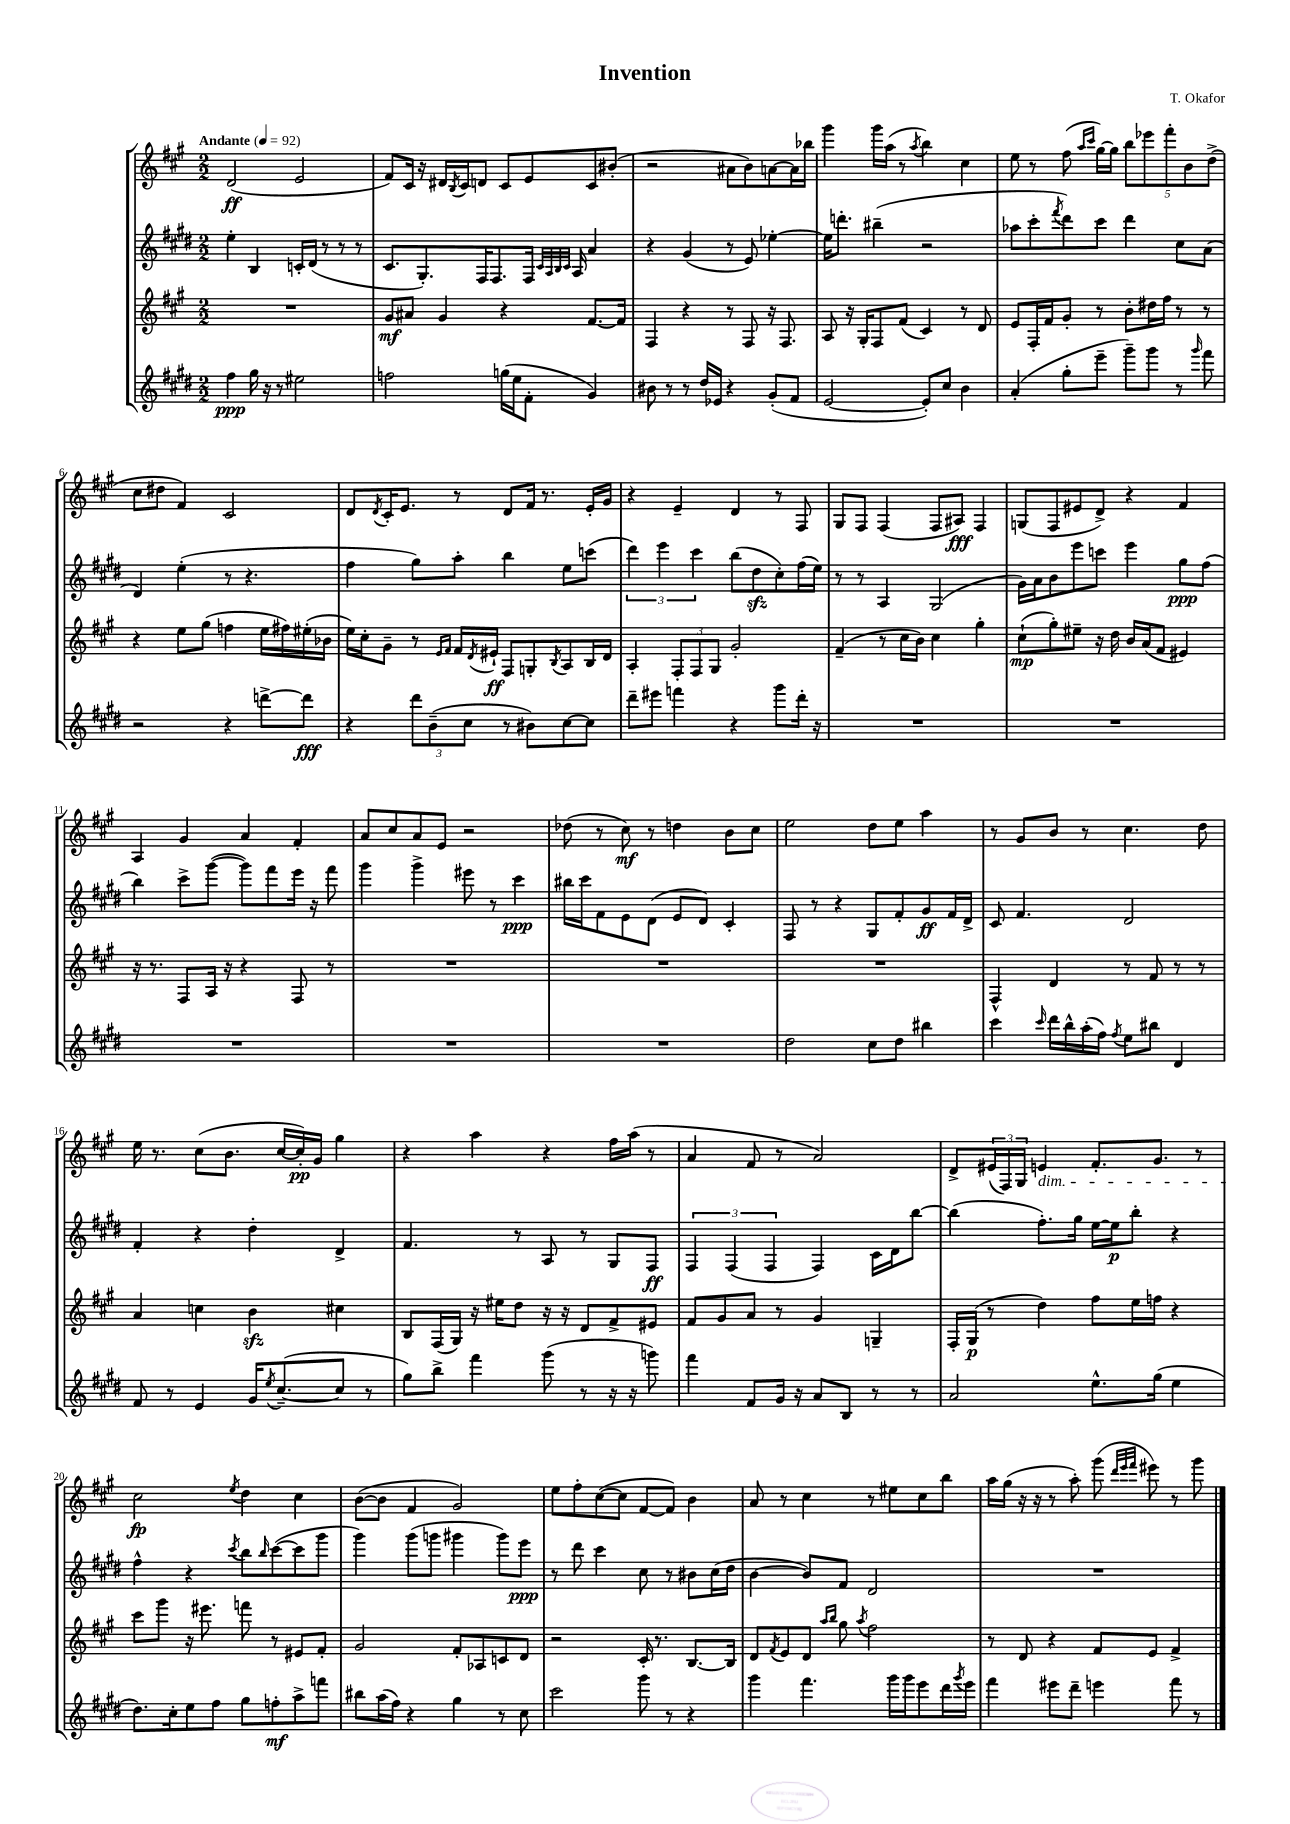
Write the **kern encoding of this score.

**kern	**dynam	**kern	**dynam	**kern	**dynam	**kern	**dynam
*part4	*part4	*part3	*part3	*part2	*part2	*part1	*part1
*staff4	*staff4	*staff3	*staff3	*staff2	*staff2	*staff1	*staff1
*clefG2	*	*clefG2	*	*clefG2	*	*clefG2	*
*k[f#c#g#d#]	*	*k[f#c#g#]	*	*k[f#c#g#d#]	*	*k[f#c#g#]	*
*M2/2	*	*M2/2	*	*M2/2	*	*M2/2	*
*MM92	*	*MM92	*	*MM92	*	*MM92	*
=1	=1	=1	=1	=1	=1	=1	=1
!	!	!	!	!	!	!LO:TX:a:B:t=Andante	!
4ff#\	ppp	1r	.	4ee'\	.	(2d/	ff
16gg#\	.	.	.	4B/	.	.	.
16r	.	.	.	.	.	.	.
8r	.	.	.	.	.	.	.
2ee#X\	.	.	.	16cn'/LL	.	2e/	.
.	.	.	.	(16d#/JJ	.	.	.
.	.	.	.	8r	.	.	.
.	.	.	.	8r	.	.	.
.	.	.	.	8r	.	.	.
=2	=2	=2	=2	=2	=2	=2	=2
2ffn\	.	8g#/L	mf	8.c#/L	.	8f#/L)	.
.	.	8a#X/J	.	.	.	16c#/Jk	.
.	.	.	.	8.G#'/)	.	16r	.
.	.	4g#/	.	.	.	16d#X/LL	.
.	.	.	.	.	.	8qB/	.
.	.	.	.	.	.	16c#/J	.
.	.	.	.	16F#/K	.	8dn/J	.
.	.	.	.	8.F#/	.	.	.
(16ggn\LL	.	4r	.	.	.	8c#/L	.
16ee\J	.	.	.	.	.	.	.
8f#'\J	.	.	.	16F#/Jk	.	8e/	.
.	.	.	.	32qqc#/LLL	.	.	.
.	.	.	.	32qqA/	.	.	.
.	.	.	.	32qqB/	.	.	.
.	.	.	.	32qqc#/JJJ	.	.	.
.	.	.	.	16A/	.	.	.
4g#/)	.	[8.f#/L	.	4a/	.	8c#/	.
.	.	.	.	.	.	(8b#X'/J	.
.	.	16f#/Jk]	.	.	.	.	.
=3	=3	=3	=3	=3	=3	=3	=3
8b#X\	.	4F#/	.	4r	.	2r	.
8r	.	.	.	.	.	.	.
8r	.	4r	.	(4g#/	.	.	.
16dd#/LL	.	.	.	.	.	.	.
16e-X/JJ	.	.	.	.	.	.	.
4r	.	8r	.	8r	.	8a#X\L	.
.	.	8F#/	.	8e/)	.	8b\)	.
(8g#'/L	.	16r	.	[4ee-X'\	.	[8an\	.
.	.	8.F#/	.	.	.	.	.
8f#/J	.	.	.	.	.	16a\L]	.
.	.	.	.	.	.	16bb-X\JJ	.
=4	=4	=4	=4	=4	=4	=4	=4
[2e/	.	8A/	.	16ee-\KL]	.	4ggg#\	.
.	.	.	.	8.dddn'\J	.	.	.
.	.	16r	.	.	.	.	.
.	.	16G#'/KL	.	.	.	.	.
.	.	8F#/	.	(4bb#X~\	.	16ggg#\LL	.
.	.	.	.	.	.	(16aa\JJ	.
.	.	(8f#/J	.	.	.	8r	.
.	.	.	.	.	.	8qaa/	.
8e'/L])	.	4c#/)	.	2r	.	4bb\)	.
8cc#/J	.	.	.	.	.	.	.
4b\	.	8r	.	.	.	4cc#\	.
.	.	8d/	.	.	.	.	.
=5	=5	=5	=5	=5	=5	=5	=5
(4a'/	.	8e/L	.	8aa-X\L	.	8ee\	.
.	.	16F#'/L	.	8ccc#'\	.	8r	.
.	.	16f#/J	.	.	.	.	.
.	.	.	.	8qfff#/	.	.	.
8gg#'\L	.	8g#'/J	.	8ddd#\)	.	(8ff#\	.
.	.	.	.	.	.	16qqaa/LL	.
.	.	.	.	.	.	16qqccc#/JJ	.
8eee~\J	.	8r	.	8ccc#\J	.	[16gg#\LL)	.
.	.	.	.	.	.	16gg#\JJ]	.
8ggg#~\L)	.	8b'\L	.	4ddd#\	.	10bb\L	.
.	.	.	.	.	.	10eee-X\	.
8ggg#\J	.	16dd#X\L	.	.	.	.	.
.	.	16ff#\JJ	.	.	.	.	.
.	.	.	.	.	.	10fff#'\	.
8r	.	8r	.	8cc#\L	.	.	.
.	.	.	.	.	.	10b\	.
16qqggg#/	.	.	.	.	.	.	.
8fff#\	.	8r	.	(8a\J	.	.	.
.	.	.	.	.	.	(10dd^\J	.
!!LO:LB:g=z
=6	=6	=6	=6	=6	=6	=6	=6
2r	.	4r	.	4d#/)	.	8cc#\L	.
.	.	.	.	.	.	8dd#X\J	.
.	.	8ee\L	.	(4ee'\	.	4f#/)	.
.	.	(8gg#\J	.	.	.	.	.
4r	.	4ffn\	.	8r	.	2c#/	.
.	.	.	.	4.r	.	.	.
[8dddn^\L	.	16ee\LL	.	.	.	.	.
.	.	16ff#X\)	.	.	.	.	.
8ddd\J]	fff	(16ee#X'\	.	.	.	.	.
.	.	16b-X\JJ	.	.	.	.	.
=7	=7	=7	=7	=7	=7	=7	=7
4r	.	16ee\LL)	.	4ff#\	.	8d/L	.
.	.	16cc#'\J	.	.	.	.	.
.	.	.	.	.	.	8qd/	.
.	.	8g#~\J	.	.	.	16c#'/K	.
.	.	.	.	.	.	8.e/J	.
12ddd#\L	.	8r	.	8gg#\L)	.	.	.
(12b~\	.	.	.	.	.	.	.
.	.	16qqe/LL	.	.	.	.	.
.	.	16qqf#/JJ	.	.	.	.	.
.	.	16f#/LL	.	8aa'\J	.	8r	.
12cc#\J	.	.	.	.	.	.	.
.	.	8qd/	.	.	.	.	.
.	.	16e#X`/JJ	ff	.	.	.	.
8r	.	8F#/L	.	4bb\	.	8d/L	.
8b#X\L)	.	8Gn'/	.	.	.	16f#/Jk	.
.	.	.	.	.	.	8.r	.
.	.	8qB/	.	.	.	.	.
[8cc#\	.	8A/	.	8ee\L	.	.	.
8cc#\J]	.	16B/L	.	(8cccn\J	.	16e'/LL	.
.	.	16d/JJ	.	.	.	16g#/JJ	.
=8	=8	=8	=8	=8	=8	=8	=8
8ddd#~\L	.	4A'/	.	6ddd#\)	.	4r	.
8eee#X\J	.	.	.	.	.	.	.
.	.	.	.	6eee\	.	.	.
4fffn\	.	12F#'/L	.	.	.	4e~/	.
.	.	12F#/	.	6ccc#\	.	.	.
.	.	12G#/J	.	.	.	.	.
4r	.	2g#'/	.	(8bb\L	.	4d/	.
.	.	.	.	8dd#zz\	.	.	.
8ggg#\L	.	.	.	8cc#'\)	.	8r	.
16ddd#'\Jk	.	.	.	(16ff#\L	.	8F#/	.
16r	.	.	.	16ee\JJ)	.	.	.
=9	=9	=9	=9	=9	=9	=9	=9
1r	.	(4f#~/	.	8r	.	8G#/L	.
.	.	.	.	8r	.	8F#/J	.
.	.	8r	.	4A/	.	(4F#/	.
.	.	16cc#\LL	.	.	.	.	.
.	.	16b\JJ)	.	.	.	.	.
.	.	4cc#\	.	(2G#/	.	8F#/L	.
.	.	.	.	.	.	8A#X/J)	fff
.	.	4gg#'\	.	.	.	4F#/	.
=10	=10	=10	=10	=10	=10	=10	=10
1r	.	(8cc#`\L	mp	16g#\LL)	.	(8Gn/L	.
.	.	.	.	16a\J	.	.	.
.	.	8gg#'\)	.	8b\	.	8F#/	.
.	.	8ee#X~\J	.	8eee\	.	8e#X/	.
.	.	16r	.	8cccn\J	.	8d^/J)	.
.	.	16dd\	.	.	.	.	.
.	.	16b/LL	.	4eee\	.	4r	.
.	.	(16a/J	.	.	.	.	.
.	.	8f#/J	.	.	.	.	.
.	.	4e#X/)	.	8gg#\L	ppp	4f#/	.
.	.	.	.	(8ff#\J	.	.	.
!!LO:LB:g=z
=11	=11	=11	=11	=11	=11	=11	=11
1r	.	16r	.	4bb\)	.	4A/	.
.	.	8.r	.	.	.	.	.
.	.	8F#/L	.	8ccc#^\L	.	4g#/	.
.	.	16A/Jk	.	([8ggg#\J	.	.	.
.	.	16r	.	.	.	.	.
.	.	4r	.	8ggg#\L])	.	4a/	.
.	.	.	.	8fff#\	.	.	.
.	.	8F#/	.	16eee\Jk	.	4f#'/	.
.	.	.	.	16r	.	.	.
.	.	8r	.	8fff#\	.	.	.
=12	=12	=12	=12	=12	=12	=12	=12
1r	.	1r	.	4ggg#\	.	8a/L	.
.	.	.	.	.	.	8cc#/	.
.	.	.	.	4ggg#^\	.	8a/	.
.	.	.	.	.	.	8e/J	.
.	.	.	.	8eee#X\	.	2r	.
.	.	.	.	8r	.	.	.
.	.	.	.	4ccc#\	ppp	.	.
=13	=13	=13	=13	=13	=13	=13	=13
1r	.	1r	.	16bb#X\LL	.	(8dd-X\	.
.	.	.	.	16ccc#\J	.	.	.
.	.	.	.	8f#\	.	8r	.
.	.	.	.	8e\	.	8cc#\)	mf
.	.	.	.	(8d#\J	.	8r	.
.	.	.	.	8e/L	.	4ddn\	.
.	.	.	.	8d#/J)	.	.	.
.	.	.	.	4c#'/	.	8b\L	.
.	.	.	.	.	.	8cc#\J	.
=14	=14	=14	=14	=14	=14	=14	=14
2dd#\	.	1r	.	8F#/	.	2ee\	.
.	.	.	.	8r	.	.	.
.	.	.	.	4r	.	.	.
8cc#\L	.	.	.	8G#/L	.	8dd\L	.
8dd#\J	.	.	.	8f#'/	.	8ee\J	.
4bb#X\	.	.	.	8g#/	ff	4aa\	.
.	.	.	.	16f#/L	.	.	.
.	.	.	.	16d#^/JJ	.	.	.
=15	=15	=15	=15	=15	=15	=15	=15
4ccc#\	.	4F#^^/	.	8c#/	.	8r	.
.	.	.	.	4.f#/	.	8g#/L	.
16qqccc#/	.	.	.	.	.	.	.
16ddd#\LL	.	4d/	.	.	.	8b/J	.
16bb^^\	.	.	.	.	.	.	.
(16aa'\	.	.	.	.	.	8r	.
16ff#\JJ)	.	.	.	.	.	.	.
8qff#/	.	.	.	.	.	.	.
8ee\L	.	8r	.	2d#/	.	4.cc#\	.
8bb#X\J	.	8f#/	.	.	.	.	.
4d#/	.	8r	.	.	.	.	.
.	.	8r	.	.	.	8dd\	.
!!LO:LB:g=z
=16	=16	=16	=16	=16	=16	=16	=16
8f#/	.	4a/	.	4f#'/	.	16ee\	.
.	.	.	.	.	.	8.r	.
8r	.	.	.	.	.	.	.
4e/	.	4ccn\	.	4r	.	(8cc#\L	.
.	.	.	.	.	.	8.b\J	.
16g#/KL	.	4bzz\	.	4dd#'\	.	.	.
8qee/	.	.	.	.	.	.	.
([8.cc#~/	.	.	.	.	.	[16cc#/LL	.
.	.	.	.	.	.	16cc#'/])	pp
.	.	.	.	.	.	16g#/JJ	.
8cc#/J]	.	4cc#X\	.	4d#^/	.	4gg#\	.
8r	.	.	.	.	.	.	.
=17	=17	=17	=17	=17	=17	=17	=17
8gg#\L)	.	8B/L	.	4.f#/	.	4r	.
8bb^\J	.	(16F#/L	.	.	.	.	.
.	.	16G#/JJ)	.	.	.	.	.
4fff#\	.	16r	.	.	.	4aa\	.
.	.	16ee#X\KL	.	.	.	.	.
.	.	8dd\J	.	8r	.	.	.
(8ggg#\	.	16r	.	8A/	.	4r	.
.	.	16r	.	.	.	.	.
8r	.	8d/L	.	8r	.	.	.
16r	.	8f#^/	.	8G#/L	.	16ff#\LL	.
16r	.	.	.	.	.	(16aa\JJ	.
8gggn\)	.	8e#X/J	.	8F#/J	ff	8r	.
=18	=18	=18	=18	=18	=18	=18	=18
4fff#\	.	8f#/L	.	6F#/	.	4a/	.
.	.	8g#/	.	.	.	.	.
.	.	.	.	(6F#/	.	.	.
8f#/L	.	8a/J	.	.	.	8f#/	.
.	.	.	.	6F#/	.	.	.
16g#/Jk	.	8r	.	.	.	8r	.
16r	.	.	.	.	.	.	.
8a/L	.	4g#/	.	4F#/)	.	2a/)	.
8B/J	.	.	.	.	.	.	.
8r	.	4Gn~/	.	16c#\LL	.	.	.
.	.	.	.	16d#\J	.	.	.
8r	.	.	.	[8bb\J	.	.	.
=19	=19	=19	=19	=19	=19	=19	=19
2a/	.	16F#'/LL	.	(4bb\]	.	8d^/L	.
.	.	(16G#/JJ	p	.	.	.	.
.	.	8r	.	.	.	(24e#X/L	.
.	.	.	.	.	.	24F#/)	.
.	.	.	.	.	.	24G#/JJ	.
!	!	!	!	!	!	!LO:TX:b:i:t=dim.	!
.	.	4dd\)	.	8.ff#'\L)	.	4en/	.
.	.	.	.	16gg#\Jk	.	.	.
8.ee^^\L	.	8ff#\L	.	[16ee\LL	.	8.f#'/L	.
.	.	.	.	16ee\J]	p	.	.
.	.	16ee\L	.	8bb'\J	.	.	.
(16gg#\Jk	.	16ffn\JJ	.	.	.	8.g#/J	.
4ee\	.	4r	.	4r	.	.	.
.	.	.	.	.	.	8r	.
!!LO:LB:g=z
=20	=20	=20	=20	=20	=20	=20	=20
8.dd#\L)	.	8ccc#\L	.	4ff#^^\	.	2cc#\	fp
.	.	8ggg#\J	.	.	.	.	.
16cc#'\k	.	.	.	.	.	.	.
8ee\	.	16r	.	4r	.	.	.
.	.	8.eee#X\	.	.	.	.	.
8ff#\J	.	.	.	.	.	.	.
.	.	.	.	8qccc#/	.	8qee/	.
8gg#\L	.	8fffn\	.	8bb\L	.	4dd\	.
.	.	.	.	16qqbb/	.	.	.
8ffn'\	mf	8r	.	([8ccc#\	.	.	.
8aa^\	.	8e#X/L	.	8ccc#\]	.	4cc#\	.
8fffn\J	.	8f#'/J	.	8ggg#\J	.	.	.
=21	=21	=21	=21	=21	=21	=21	=21
8bb#X\L	.	2g#/	.	4ggg#\)	.	([8b\L	.
(16aa\L	.	.	.	.	.	8b\J]	.
16ff#\JJ)	.	.	.	.	.	.	.
4r	.	.	.	(8ggg#\L	.	4f#/	.
.	.	.	.	8gggn\J	.	.	.
4gg#\	.	8f#'/L	.	4ggg#X\	.	2g#/)	.
.	.	8A-X/	.	.	.	.	.
8r	.	8cn/	.	8ggg#\L)	.	.	.
8cc#\	.	8d/J	.	8eee\J	ppp	.	.
=22	=22	=22	=22	=22	=22	=22	=22
2ccc#\	.	2r	.	8r	.	8ee\L	.
.	.	.	.	8ddd#\	.	8ff#'\	.
.	.	.	.	4ccc#\	.	([8cc#\	.
.	.	.	.	.	.	8cc#\J]	.
8ggg#\	.	16c#'/	.	8cc#\	.	[8f#/L	.
.	.	8.r	.	.	.	.	.
8r	.	.	.	8r	.	8f#/J])	.
4r	.	[8.B/L	.	8b#X\L	.	4b\	.
.	.	.	.	(16cc#\L	.	.	.
.	.	16B/Jk]	.	16dd#\JJ	.	.	.
=23	=23	=23	=23	=23	=23	=23	=23
4ggg#\	.	8d/L	.	[4b\	.	8a/	.
.	.	8qf#/	.	.	.	.	.
.	.	8e/	.	.	.	8r	.
4.fff#\	.	8d/J	.	8b/L])	.	4cc#\	.
.	.	16qqaa/LL	.	.	.	.	.
.	.	16qqbb/JJ	.	.	.	.	.
.	.	8gg#\	.	8f#/J	.	.	.
.	.	8qaa/	.	.	.	.	.
.	.	2ff#\	.	2d#/	.	8r	.
16ggg#\LL	.	.	.	.	.	8ee#X\L	.
16ggg#\J	.	.	.	.	.	.	.
8eee\	.	.	.	.	.	8cc#\	.
16ddd#\L	.	.	.	.	.	8bb\J	.
8qggg#/	.	.	.	.	.	.	.
16eee\JJ	.	.	.	.	.	.	.
=24	=24	=24	=24	=24	=24	=24	=24
4fff#\	.	8r	.	1r	.	16aa\LL	.
.	.	.	.	.	.	(16gg#\JJ	.
.	.	8d/	.	.	.	16r	.
.	.	.	.	.	.	16r	.
8eee#X\L	.	4r	.	.	.	8r	.
8ddd#~\J	.	.	.	.	.	8aa'\)	.
4eeen\	.	8f#/L	.	.	.	(8ggg#\	.
.	.	.	.	.	.	32qqddd/LLL	.
.	.	.	.	.	.	32qqeee/	.
.	.	.	.	.	.	32qqfff#/JJJ	.
.	.	8e/J	.	.	.	8eee#X\)	.
8fff#\	.	4f#^/	.	.	.	8r	.
8r	.	.	.	.	.	8ggg#\	.
==	==	==	==	==	==	==	==
*-	*-	*-	*-	*-	*-	*-	*-
